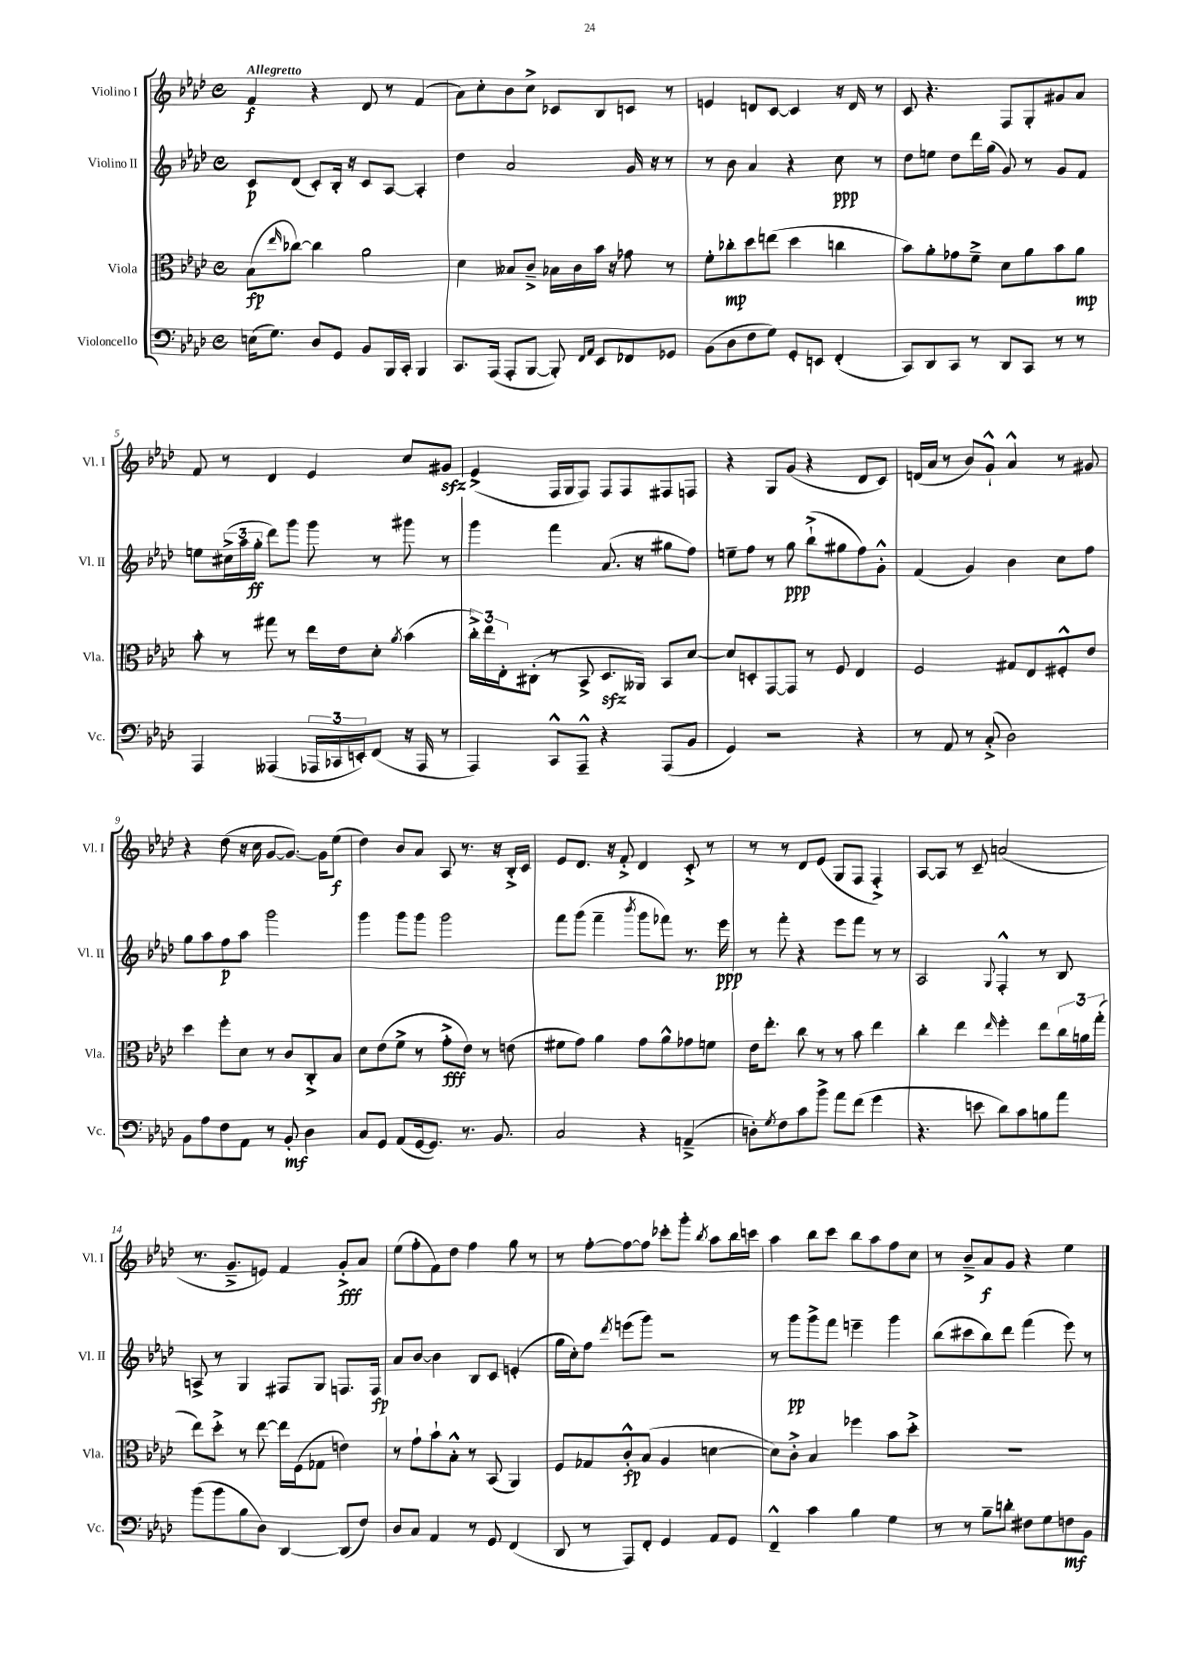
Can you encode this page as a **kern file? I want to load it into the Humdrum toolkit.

**kern	**kern	**kern	**kern
*staff4	*staff3	*staff2	*staff1
*clefF4	*clefC3	*clefG2	*clefG2
*k[b-e-a-d-]	*k[b-e-a-d-]	*k[b-e-a-d-]	*k[b-e-a-d-]
*M4/4	*M4/4	*M4/4	*M4/4
*met(c)	*met(c)	*met(c)	*met(c)
(16E\LK	(8B-\L	8c/L	4f/
8.G\J)	.	.	.
.	16qqee-/	.	.
.	[8cc-\J)	(8d-/J	.
8D-/L	4cc-\]	8c'/L)	4r
8GG/J	.	16B-'/Jk	.
.	.	16r	.
8BB-/L	2a-\	8c/L	8d-/
16BBB-/L	.	[8A-/J	8r
16CC'/JJ	.	.	.
4BBB-/	.	4A-'/]	(4f/
=	=	=	=
8.CC/L	4d-\	4dd-\	8a-\L)
.	.	.	8cc'\
(16AAA-/Jk	.	.	.
8AAA-'/L	8B--/L	2a-/	8b-\
[8BBB-/J	8c~^/J	.	8cc^\J
8BBB-'/])	16B-\LL	.	8c-/L
.	16c\	.	.
16qqFF/LL	.	.	.
16qqAA-/JJ	.	.	.
8EE-/L	16b-\JJ	.	8B-/
.	16r	.	.
8FF-/	8g-\	16g/	8c/J
.	.	16r	.
8GG-/J	8r	8r	8r
=	=	=	=
(8BB-\L	8f'\L	8r	4e/
8D-\	8cc-'\	8b-\	.
8F\	8dd-\	4a-/	8d/L
8G\J)	(8ee\J	.	[8c/J
8GG'/L	4dd-\	4r	4c/]
8EE/J	.	.	.
(4FF'/	4cc\	8cc\	16r
.	.	.	16d/
.	.	8r	8r
=	=	=	=
8CC/L)	8b-\L)	8dd-\L	8c/
8DD-/	8a-'\	8ee\J	4.r
8CC/J	8g-\	8dd-\L	.
8r	8f~^\J	16ddd-\L	.
.	.	(16gg\JJ	.
8DD-/L	8d-\L	8g/)	8F/L
8CC/J	8a-\	8r	8G'/
8r	8b-\	8g/L	8g#/
8r	8a-\J	8f/J	8a-/J
=	=	=	=
4AAA-/	8b-'\	8ee\L	8f/
.	8r	(24cc#^\L	8r
.	.	24aa-\	.
.	.	24gg'\JJ	.
(4AAA--/	8gg#\	8ddd-\L)	4d-/
.	8r	8ggg\J	.
24AAA-/LL	16ee-\LL	8ggg\	4e-/
24CC-/	.	.	.
.	16e-\J	.	.
24EE'/J)	.	.	.
(8FF/J	8d-'\J	8r	.
.	8qa-/	.	.
16r	(4b-\	8ggg#\	8cc/L
16AAA-/	.	.	.
8r	.	8r	8g#/J
=	=	=	=
4AAA-/)	24cc'^\LL)	4ggg\	(4e-^/
.	24ee-\	.	.
.	24E-'\J	.	.
.	(8C#'\J	.	.
8CC^^/L	8r	4fff\	16F/LL
.	.	.	16G/J
8AAA-~^^/J	8BB-^/	.	8F/J)
4r	8.D-/L	(8.a-/	8F/L
.	.	.	8F/
.	16AA--/Jk)	16r	.
(8AAA-/L	8BB-/L	8gg#\L	8F#/
8BB-/J	[8d-/J	8ff\J)	8F/J
=	=	=	=
4GG/)	8d-/]L	8ee~\L	4r
.	8D'/	8ff\J	.
2r	[8GG/	8r	8G/L
.	8GG/]J	8gg\	(8g/J
.	8r	(8bb-`^\L	4r
.	8F/	8gg#\	.
4r	4E-/	8ff\)	8d-/L
.	.	8g'^^\J	8c/J)
=	=	=	=
8r	2F/	(4f/	(16d/LL
.	.	.	16a-/JJ
8AA-/	.	.	8r
8r	.	4g/)	8b-/L)
(8C'^/	.	.	8g`^^/J
2D-\)	8G#/L	4b-\	4a-^^/
.	8E-/	.	.
.	8F#'^^/	8cc\L	8r
.	8e-/J	8ff\J	8g#/
=	=	=	=
8BB-\L	4dd-\	8gg\L	4r
8A-\	.	8aa-\	.
8F\	8ff'\L	8ff\	(8dd-\
8AA-\J	8d-\J	8aa-\J	16r
.	.	.	16cc\
8r	8r	2ggg\	[8g/L
8BB-'/	8c/L	.	8.g/_J)
4D-\	8C'^/	.	.
.	.	.	16g\]LK
.	8B-/J	.	(8ee-\J
=	=	=	=
8C/L	8d-\L	4ggg\	4dd-\)
8GG/J	(8e-\	.	.
(8AA-/L	8f^\J	8ggg\L	8b-/L
[16GG/k	8r	8ggg\J	8a-/J
8.GG/]J)	.	.	.
.	8g'^\L	2ggg\	8A-/
8.r	8e-\J)	.	8.r
.	8r	.	.
8.BB-/	.	.	16r
.	(8e\	.	16B-'^/LL
.	.	.	16c/JJ
=	=	=	=
2C/	8f#\L	8fff\L	8e-/L
.	8g\J)	(8ggg\J	8.d-/J
.	4a-\	4fff~\	.
.	.	.	16r
.	.	.	8f'^/
.	.	8qbbb-/	.
4r	8g\L	8ggg\L	4d-/
.	8a-^^\	8fff-\J)	.
(4AA~^/	8g-\	8.r	8c'^/
.	8f\J	.	8r
.	.	16eee-\	.
=	=	=	=
8D'\L)	16e-\LK	8r	8r
.	8.ee-'\J	.	.
8qG/	.	.	.
8F\	.	8fff'\	8r
8c\	8cc\	4r	8d-/L
8b-^\J	8r	.	(8e-/J
8a-\L	8r	8eee-\L	8G/L
(8f\J	8b-\	8fff\J	8F/J
4g\	4ee-\	8r	4F'^/)
.	.	8r	.
=	=	=	=
4.r	4cc'\	2A-/	[8A-/L
.	.	.	8A-/]J
.	4ee-\	.	8r
8e\	.	.	8c~/
.	16qqee-/	8qqG/	.
8d-\L)	4ff'\	4F'^^/	(2a/
8c\	.	.	.
8B\	8ee-\L	8r	.
8a-\J	24cc\L	8B-/	.
.	24a\	.	.
.	(24gg'\JJ	.	.
=	=	=	=
(8b-\L	8ee-\L)	8A^/	8.r
8b-\	8dd-'^\J	8r	.
.	.	.	8.g~^/L
8B-\	8r	4G/	.
8D-\J)	[8ee-\	.	8e/J)
[4DD-/	16ee-\]LL	8F#/L	4f/
.	(16F\J	.	.
.	8G-\J	8G/J	.
(8DD-/]L	4e\)	8.F/L	8g'^/L
8F/J)	.	.	8a-/J
.	.	16F/Jk	.
=	=	=	=
8D-/L	8r	8a-/L	(8ee-\L
8C/J	8g`\L	[8b-/J	8ff'\
4AA-/	8b-`\	4b-\]	8f\)
.	8B-'^^\J	.	8dd-\J
8r	8r	8B-/L	4ff\
8GG/	(8BB-/	8c/J	.
(4FF/	4AA-/)	(4e'/	8gg\
.	.	.	8r
=	=	=	=
8DD-/	8F/L	16gg\LL	8r
.	.	16cc'\J)	.
8r	8G-/	8ff\J	[8ff'\L
.	.	8qddd-/	.
8AAA-/L)	8c'^^/	(8eee\L	8ff\_
8FF'/J	(8B-/J	8ggg\J)	8ff\]J
4GG/	4A-/	2r	8ccc-'\L
.	.	.	8ggg'\J
.	.	.	8qbb-/
8AA-/L	[4d\	.	8aa-\L
8GG/J	.	.	16bb-\L
.	.	.	16ccc\JJ
=	=	=	=
4FF~^^/	8d\]L)	8r	4aa-\
.	8c'^\J	8ggg\L	.
4c\	4B-/	8ggg^\	8bb-\L
.	.	8fff\J	8ccc\J
4B-\	4ff-\	4eee~\	8bb-\L
.	.	.	8aa-\
4G\	8b-\L	4ggg\	8ff\
.	8dd-'^\J	.	8cc\J
=	=	=	=
8r	1r	(8bb-\L	8r
8r	.	8ccc#\	8b-~^/L
8B-~\L	.	8bb-\)	8a-/
8d'\J	.	8ddd-\J	8g/J
8F#\L	.	(4fff\	4r
8G\	.	.	.
8F\	.	8eee-\)	4ee-\
8BB-\J	.	8r	.
==	==	==	==
*-	*-	*-	*-
